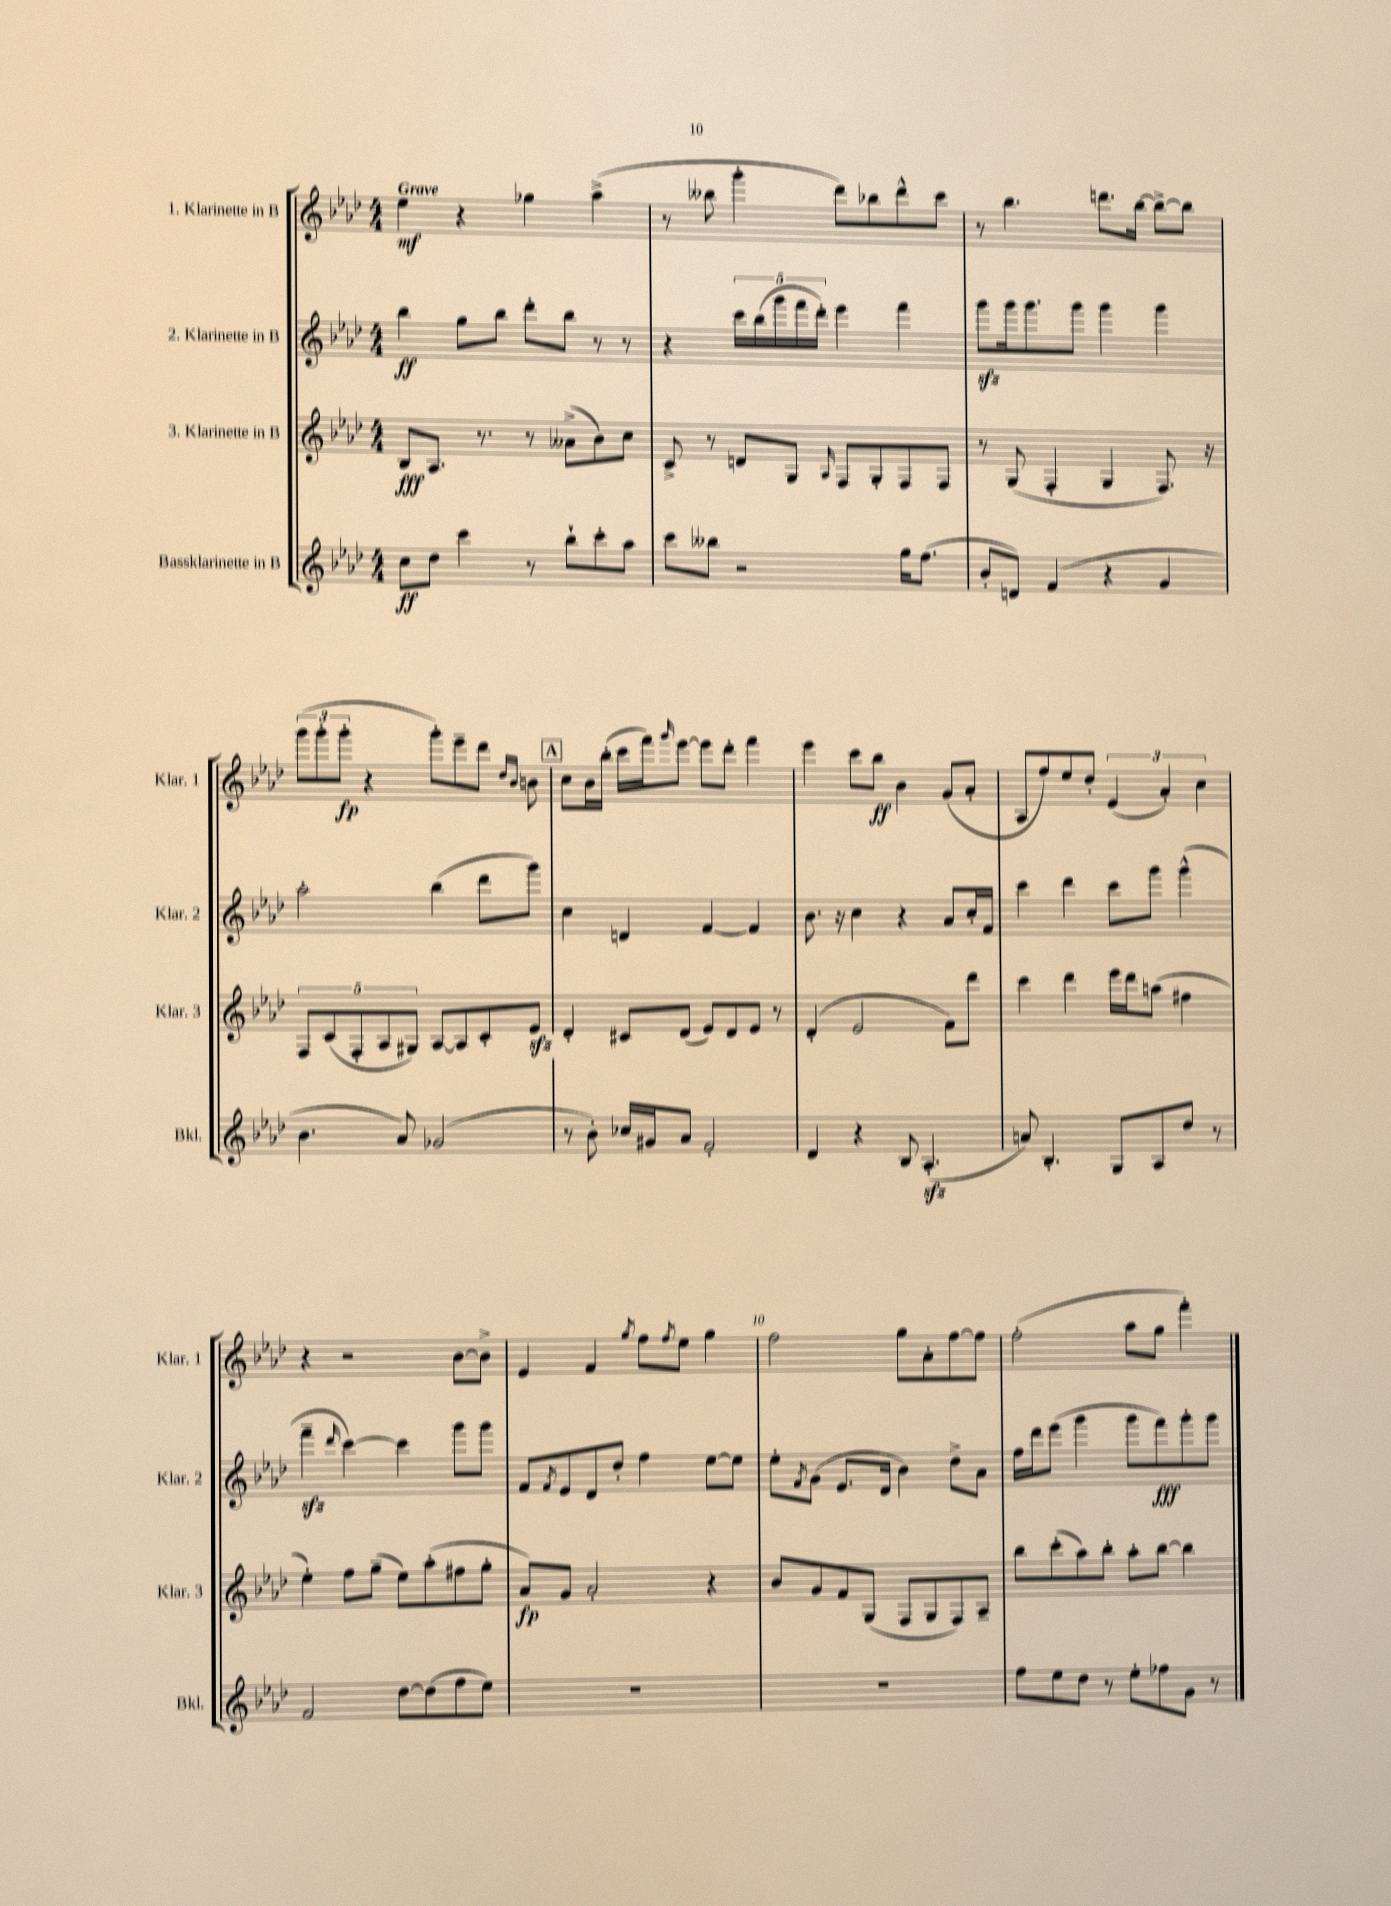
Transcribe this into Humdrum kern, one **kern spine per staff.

**kern	**kern	**kern	**kern
*staff4	*staff3	*staff2	*staff1
*clefG2	*clefG2	*clefG2	*clefG2
*k[b-e-a-d-]	*k[b-e-a-d-]	*k[b-e-a-d-]	*k[b-e-a-d-]
*M4/4	*M4/4	*M4/4	*M4/4
8cc	8B-	4bb-	4ee-
8dd-	8.A-	.	.
4ccc	.	8gg	4r
.	8.r	.	.
.	.	8bb-	.
8r	8r	8ddd-'	4gg-
8bb-`	(8a--^	8bb-	.
8ccc'	8b-)	8r	(4aa-^
8aa-	8cc	8r	.
=	=	=	=
8ccc	8c^	4r	8r
8bb--	8r	.	8bb--
2r	8d	20ccc	4ggg'
.	.	(20bb-	.
.	.	20ggg	.
.	8G	.	.
.	.	20fff	.
.	.	20ddd-')	.
.	16qqA-	.	.
.	8F	4eee-	8ddd-)
.	8G'	.	8bb-
16gg	8F	4fff	8ddd-^^
(8.ff	.	.	.
.	8F	.	8ccc
=	=	=	=
8b-'	8r	8ggg	8r
8d)	(8G	16ggg	4.bb-
.	.	8.ggg	.
(4f	4F'	.	.
.	.	8ggg	.
4r	4G	4ggg	8.ddd
.	.	.	[16bb-
4g	8.F)	4ggg	8bb-^_
.	.	.	8bb-]
.	16r	.	.
=	=	=	=
4.b-	10F	2aa-'	(12ggg
.	.	.	12ggg'
.	(10c	.	.
.	.	.	12ggg'
.	10F'	.	.
.	.	.	4r
.	10A-	.	.
8a-)	.	.	.
.	10G#)	.	.
(2g-	[8A-	(4bb-	8ggg')
.	8A-]	.	8eee-~
.	8c'	8ddd-	8ddd-
.	.	.	16qqdd-
.	.	.	16qqb-
.	8e-	8ggg)	8b
=	=	=	=
8r	4d-'	4cc	8cc
8b-')	.	.	16b-
.	.	.	(16bb-'
16cc-	8c#	4d	16ccc
16g#	.	.	16fff)
.	.	.	16qqggg
8a-	(8d-	.	[8eee-
2f'	8e-)	[4f	8eee-]
.	8d-	.	8ddd-'
.	8e-	4f]	4fff
.	8r	.	.
=	=	=	=
4d-	(4d-'	8.b-	4eee-
.	.	16r	.
4r	2e-	4cc	8ccc
.	.	.	8bb-
8B-	.	4r	4b-
(4.A-'	.	.	.
.	8f)	8a-	(8g
.	8ddd-	16cc'	8a-'
.	.	16f	.
=	=	=	=
8a)	4ccc	4ccc	8A-
4.B-'	.	.	8ff)
.	4ddd-	4ddd-	8ee-
.	.	.	8dd-'
8G	16eee-	8ccc	(6e-
.	16ddd-	.	.
8A-	(8aa	8ggg	.
.	.	.	6a-')
8dd-	4ff#	(4ggg^^	.
.	.	.	6cc
8r	.	.	.
=	=	=	=
2f	4ee-')	4fff~	4r
.	.	16qqddd-	.
.	8ff	[4ccc)	2r
.	(8gg~	.	.
[8dd-	8ee-)	4ccc]	.
(8dd-]	(8aa-'	.	.
8ff	8ff#	8ggg	[8b-
8ee-)	8gg'	8ggg	8b-^]
=	=	=	=
1r	8a-)	8f	4e-
.	.	8qf	.
.	8g	8e-	.
.	2a-'	8d-	4f
.	.	8dd-'	.
.	.	.	8qgg
.	.	4ff	8ff
.	.	.	8qff
.	.	.	8ee-
.	4r	[8ee-	4gg
.	.	8ee-]	.
=	=	=	=
1r	8b-	8ee-'	2ff
.	.	8qf	.
.	8g	(8g	.
.	8f	8.e-	.
.	(8G	.	.
.	.	16d-	.
.	8F	4b-)	8gg
.	8G	.	8a-'
.	8F)	8dd-^	[8ff
.	8A-~	8a-	8ff]
=	=	=	=
8ff	8bb-	16ff	(2ff'
.	.	16ddd-	.
8ee-	(8ccc'	(8eee-	.
8dd-	8aa-)	4ggg	.
8r	8bb-'	.	.
8ee-'	8aa-'	8ggg	8aa-
8ff-	[8bb-	8fff)	8gg
8g	4bb-]	8ggg'	4fff')
8r	.	8ggg	.
==	==	==	==
*-	*-	*-	*-
